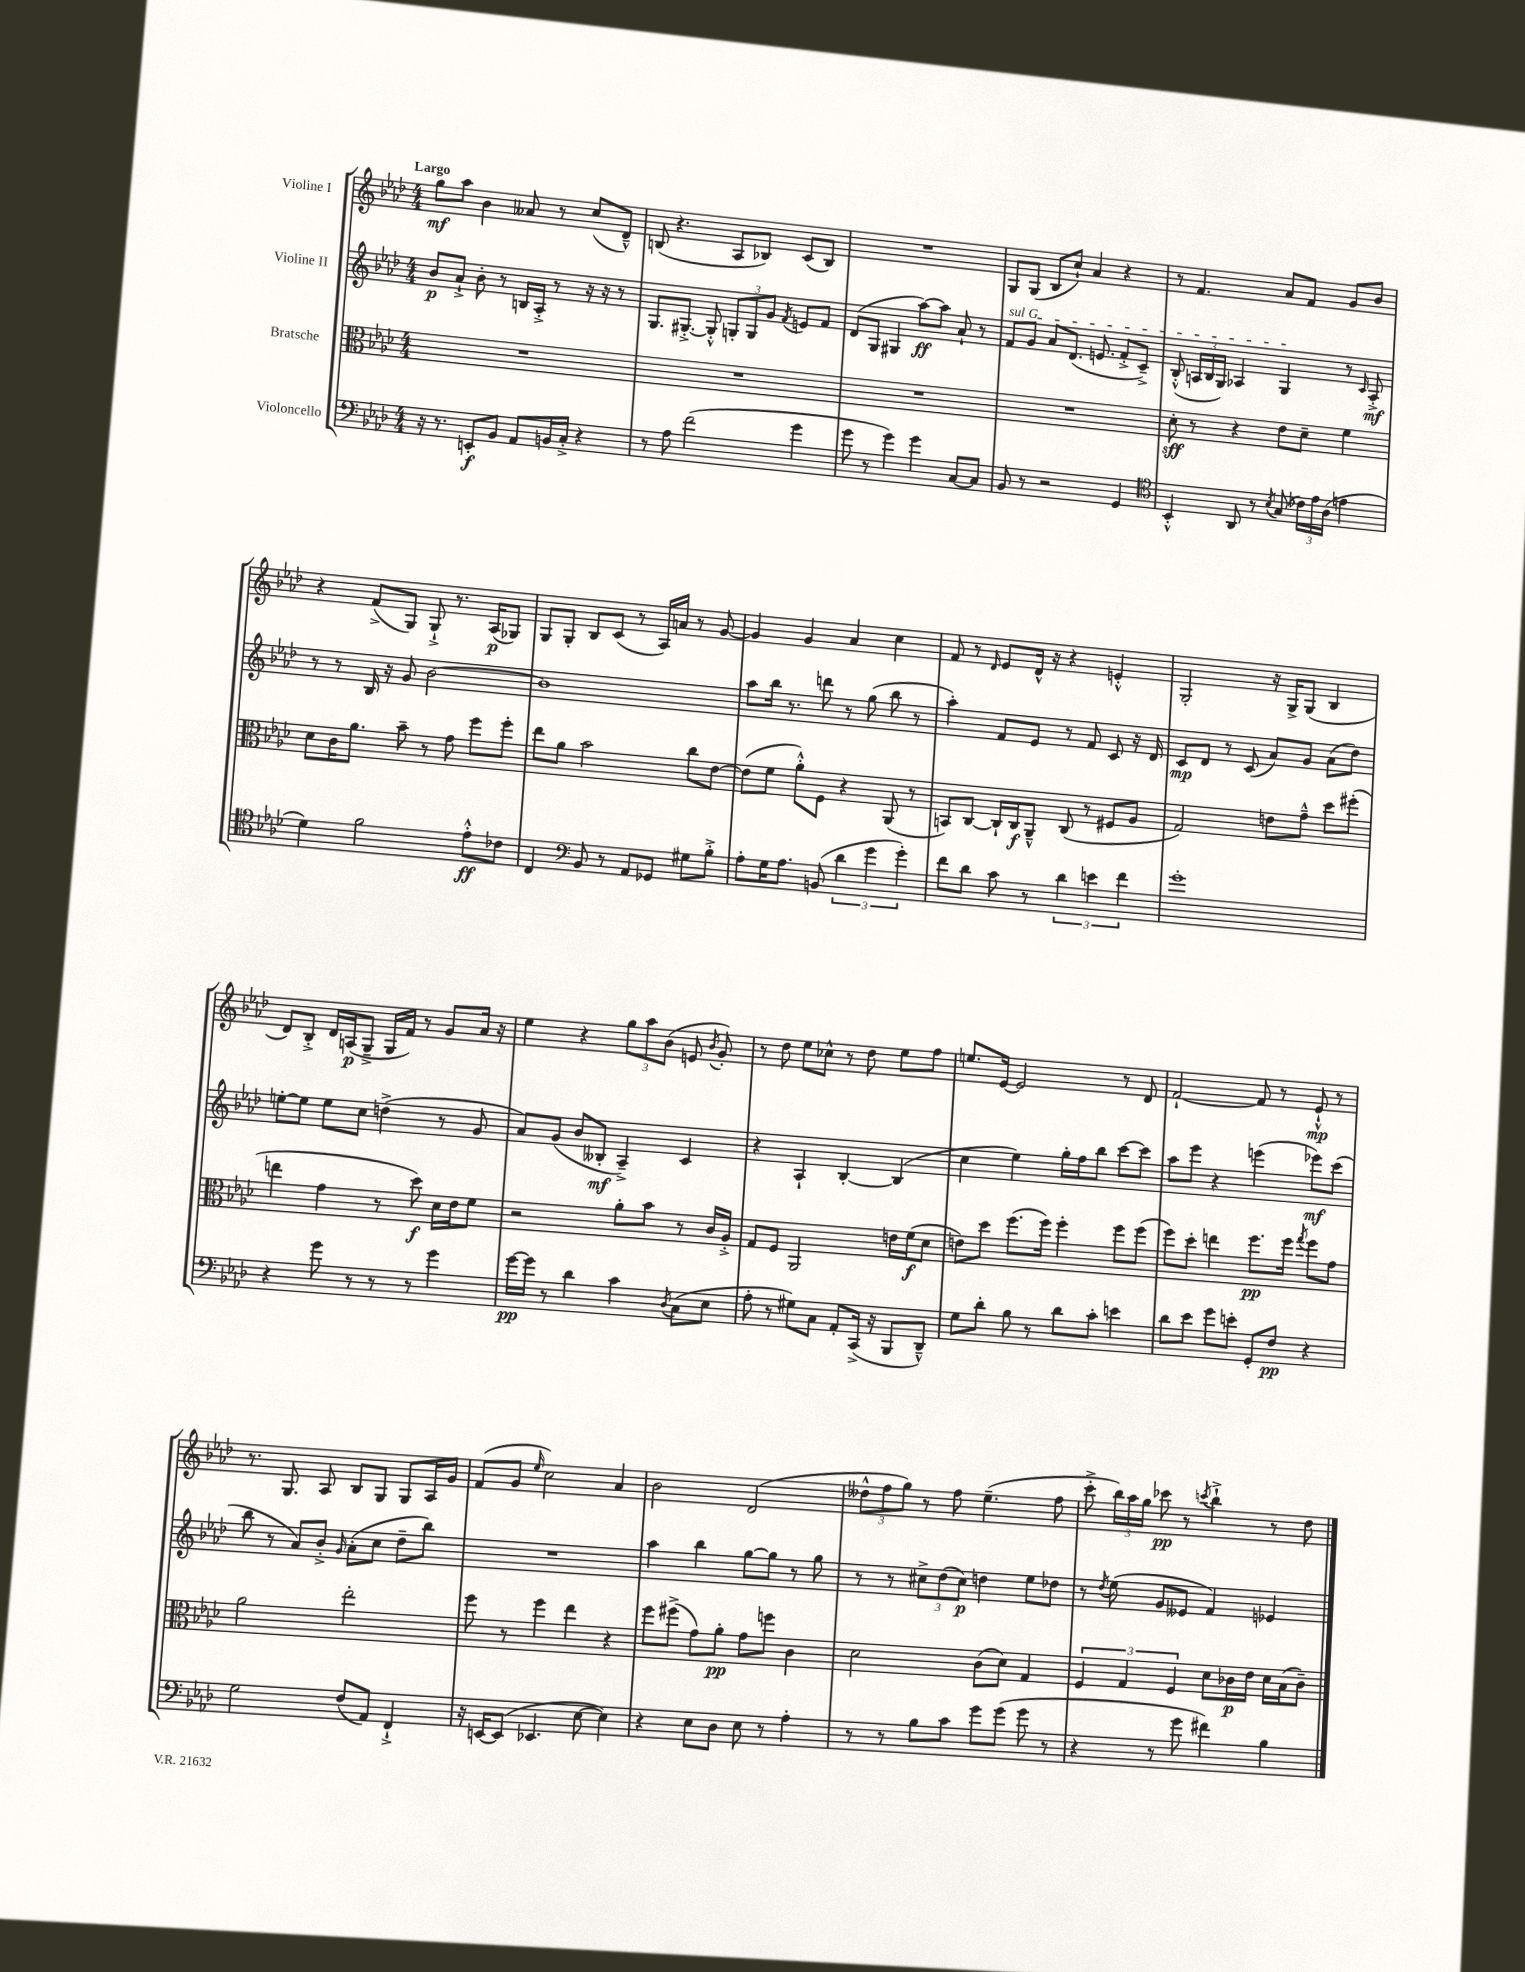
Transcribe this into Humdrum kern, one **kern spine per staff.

**kern	**kern	**kern	**kern
*staff4	*staff3	*staff2	*staff1
*clefF4	*clefC3	*clefG2	*clefG2
*k[b-e-a-d-]	*k[b-e-a-d-]	*k[b-e-a-d-]	*k[b-e-a-d-]
*M4/4	*M4/4	*M4/4	*M4/4
16r	1r	8b-	8gg
8.r	.	.	.
.	.	8a-`^	8aa-
8EE'	.	8b-'	4b-
8BB-	.	8r	.
8AA-	.	16B	8a--
.	.	16A-'^	.
16BB	.	8r	8r
16C'^	.	.	.
4r	.	16r	(8cc
.	.	16r	.
.	.	8r	8d-~^^)
=	=	=	=
8r	1r	8.G	(8B
8A-	.	.	4.r
.	.	[8.G#'^	.
(2f	.	.	.
.	.	8G#'^^]	.
.	.	12G'	8A-
.	.	12G	.
.	.	.	8B-)
.	.	12g	.
.	.	8qf	.
4g	.	8e	(8c
.	.	8f	8B-)
=	=	=	=
8g	1r	(8d-	1r
8r	.	8G	.
4g)	.	4G#	.
4g	.	[8aa-)	.
.	.	8aa-]	.
[8C	.	8a-`	.
8C]	.	8r	.
=	=	=	=
8BB-	1r	8f	8G
8r	.	8g	(8G
2r	.	8a-	8B-
.	.	(8.d-	8cc`)
.	.	.	4a-
.	.	8.e	.
4GG	.	8f'^	4r
.	.	8c~^)	.
=	=	=	=
*clefC4	*	*	*
4BB-'^^	8d-'	(8B-'^^	8r
.	8r	24A	4.f
.	.	24B-	.
.	.	24G)	.
8AA-	4r	4A-	.
8r	.	.	.
8qB-	.	.	.
(8G	8e-	4G	8a-
24c-)	8d-~	.	8f
24e-	.	.	.
(24A-	.	.	.
4e	4f	8r	8g
.	.	16qqc	.
.	.	8A-'^	8b-
=	=	=	=
4d-)	8d-	8r	4r
.	16c	8r	.
.	8.a-	.	.
2f	.	16B-	(8f^
.	.	16r	.
.	8b-~	8g	8G)
.	8r	[2b-	8G`^
.	8g	.	8.r
8e-'^^	8ff	.	.
.	.	.	(16A-
8c-	8ff'	.	8G-)
=	=	=	=
4C	8ee-	1b-]	8G
.	8a-	.	8G'
*clefF4	*	*	*
8BB-	2b-	.	8B-
8r	.	.	(8c
8AA-	.	.	8r
8GG-	.	.	16A-)
.	.	.	16a
8G#	8cc	.	8r
8B-'^	[8e-	.	[8g
=	=	=	=
8A-'	(8e-]	8aa-	4g]
16G	8f	16bb-	.
8.A-	.	8.r	.
.	8a-'^^)	.	4g
(8BB	8F	8ddd	.
6d-	4r	8r	4a-
.	.	(8gg	.
6g	.	.	.
.	(8AA-	8bb-	4cc
6g')	.	.	.
.	8r	8r	.
=	=	=	=
8f	8BB)	4aa-')	8f
8d-	[8C	.	8r
.	.	.	16qqd-
8c	16C`]	8f	8e-
.	16C	.	.
8r	8AA-~^^	8e-	16d-^^
.	.	.	16r
6d-	(8C	8r	4r
.	8r	8f	.
6e	.	.	.
.	8F#	8c	4e'^^
6f	.	.	.
.	8A-	16r	.
.	.	16d-	.
=	=	=	=
1g'	2G)	8c	2G'
.	.	8d-	.
.	.	8r	.
.	.	(8c	.
.	8e	8a-)	16r
.	.	.	16G^
.	8g~^^	8g	(8G
.	8dd-	(8a-	4B-
.	(8ff#'	8dd-)	.
=	=	=	=
4r	4ee	[8ee'	8d-)
.	.	8ee]	8B-'^
8g	4g	8ee	16d-
.	.	.	(16A
8r	.	8cc	8G~^
8r	8r	(4dd^	16G
.	.	.	16f)
8r	8dd-)	.	8r
4g	16d-	8r	8g
.	16e-	.	.
.	8f	8g	16a-
.	.	.	16r
=	=	=	=
[16g	2r	8a-)	4ee-
16g]	.	.	.
8r	.	(8g	.
4d-	.	8b-	4r
.	.	8B--'	.
4c	8a-'	4A-~^)	12gg
.	.	.	12aa-
.	8b-	.	.
.	.	.	(12b-
8qD-	.	.	.
(8C	8r	4c	8e
.	.	.	8qb-
8E-	16c	.	8g')
.	16A-'^	.	.
=	=	=	=
8A-'	8G	4r	8r
8r	8F	.	8dd-
8G#)	2AA-	4A-`	8ee-
8C	.	.	8cc-^^
8AA-'	.	[4B-'	8r
(16CC^	.	.	8dd-
16r	.	.	.
8BBB-	16e	(4B-]	8ee-
.	(16f	.	.
8DD-~^^)	8d-	.	8ff
=	=	=	=
8G	8e)	4cc	8.ee
8d-'	8dd-	.	.
.	.	.	[16e-
8B-	(8.ff	4ee-)	2e-]
8r	.	.	.
.	16ff)	.	.
8d-	4ff'	16gg'	.
.	.	16ff	.
8c'	.	8bb-	.
4e	8ff	[8ccc	8r
.	(8ff	8ccc]	8d-
=	=	=	=
8d-	8ff)	8aa-	[2f`
8e-	8dd-'	8eee-	.
8g	4ee	4r	.
8e'	.	.	.
8GG'	8.ff	(4eee	8f]
8F	.	.	8r
.	16ff	.	.
.	8qgg	.	.
4r	8ff	8eee-)	8e-`^^
.	8g	(8ccc	8r
=	=	=	=
2G	2a-	8bb-	8.r
.	.	8r	.
.	.	.	8.G
.	.	8a-)	.
.	.	8b-'^	8A-
.	.	16qqg	.
(8F	2ee-'	(8a-'	8B-
8AA-)	.	8cc	8G
4FF`^	.	8dd-~	8G
.	.	8bb-)	16A-
.	.	.	16g
=	=	=	=
16r	8ff	1r	(8f
[16EE	.	.	.
(8EE]	8r	.	8g
.	.	.	16qqee-
4.EE-	4ff	.	2cc)
.	4ee-	.	.
[8E-	.	.	.
4E-])	4r	.	4a-
=	=	=	=
4r	8ff	4aa-	2b-
.	(8ff#^	.	.
8E-	8g)	4bb-	.
8D-	8a-'	.	.
8E-	8g	[8gg	(2d-
8r	8ff	8gg]	.
4A-'	4c	8r	.
.	.	8gg	.
=	=	=	=
8r	2d-	8r	12dd--^^
.	.	.	12ff
8r	.	8r	.
.	.	.	12gg)
8B-	.	12cc#^	8r
.	.	(12dd-	.
8c	.	.	8ff
.	.	12cc#)	.
8g	(8c	4dd	(4.ee-~
(8g	8d-)	.	.
8g	4G	8ee-	.
8r	.	8dd-	8ff
=	=	=	=
4r	6F	8r	8ccc'^
.	.	8qdd-	.
.	.	(8ee-	24bb-)
.	6G	.	24aa-
.	.	.	24gg
8r	.	8g	8ccc-
.	6F	.	.
8g	.	8e--	8r
.	.	.	8qccc
4f#)	8d-	4f)	4bb-`^
.	16c-	.	.
.	16e-	.	.
4B-	16d-	4e-	8r
.	(16B-	.	.
.	8c-~)	.	8dd-
==	==	==	==
*-	*-	*-	*-
